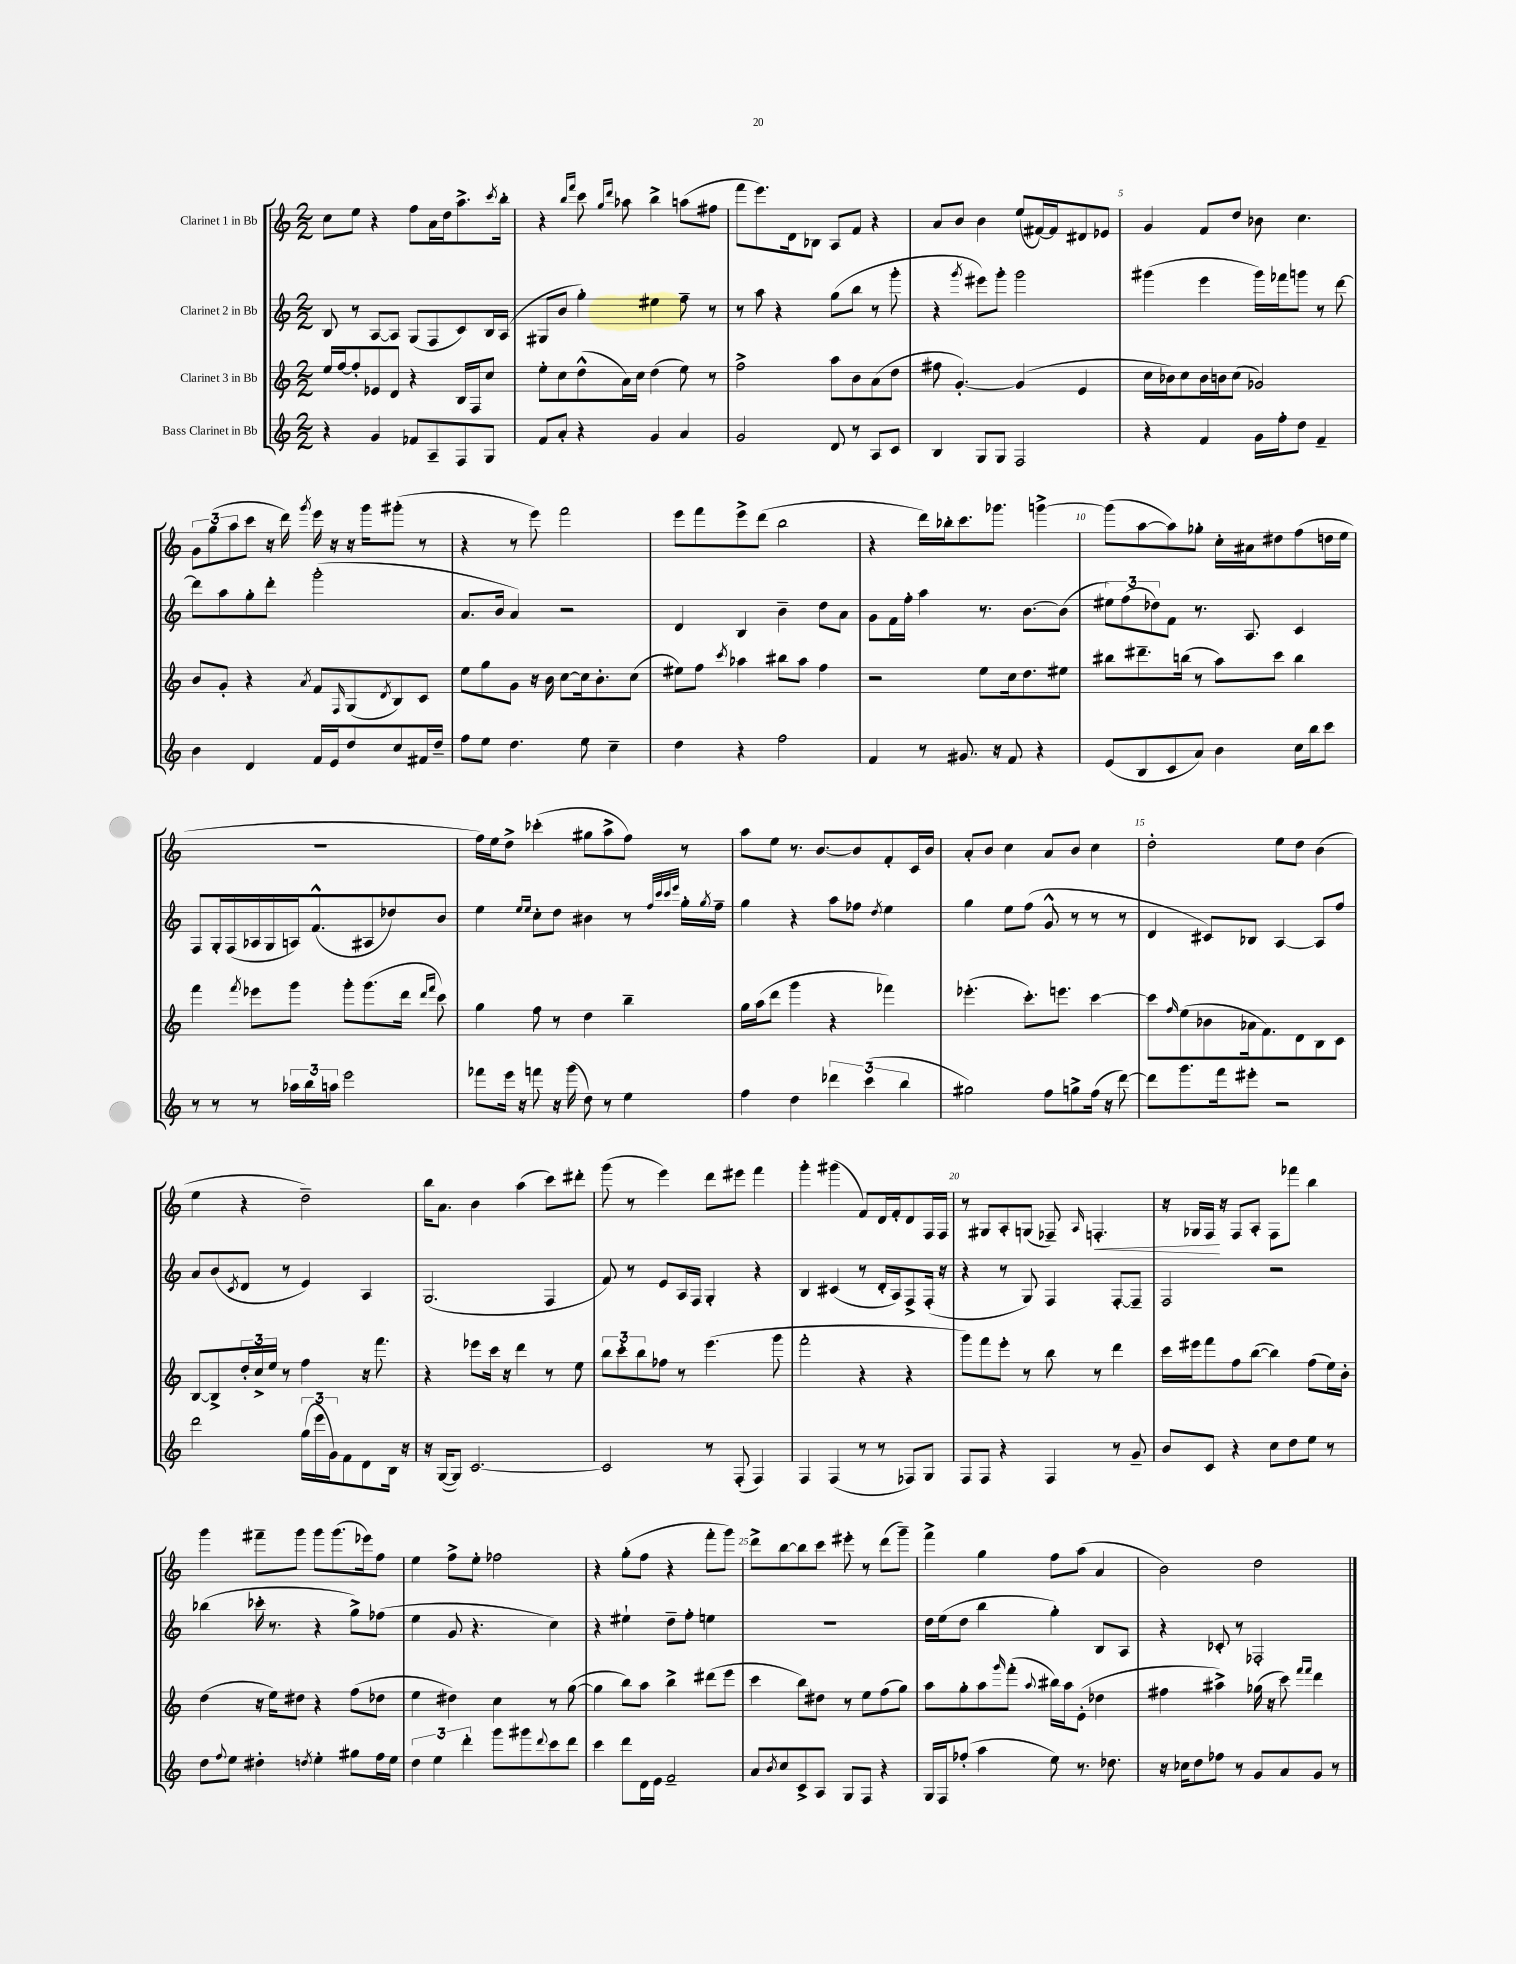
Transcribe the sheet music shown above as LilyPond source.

<<
\new StaffGroup <<
\new Staff = "s0" \with { instrumentName = "Clarinet 1 in Bb" } {
    \clef treble \key c \major \numericTimeSignature \time 2/2
    c''8 e''8 r4 f''8 a'16 d''16 a''8.-> \acciaccatura { c'''8 } b''16-. |
    r4 \grace { b''16 f'''16 } c'''8 \grace { g''16 d'''16 } aes''8 b''4-> a''8( fis''8 |
    f'''8 e'''8.) d'16 bes8 a8 f'8 r4 |
    a'8 b'8 b'4 e''8( fis'16~) fis'16 dis'8 ees'8 |
    g'4 f'8 d''8 bes'8 c''4. |
    \tuplet 3/2 { g'8 g''8( a''8 } c'''8 r16 d'''16) \acciaccatura { g'''8 } e'''16 r16 r16 g'''16 gis'''8-.( r8 |
    r4 r8 e'''8) f'''2 |
    e'''8 f'''8 e'''8-> d'''8( b''2 |
    r4 d'''16) bes''16-. c'''8. ges'''8. g'''4~-> |
    g'''8( a''8~ a''8) ges''8-. c''16-. ais'16 dis''8 f''8( d''16 e''16 |
    R1 |
    f''16) e''16 d''8-> ces'''4-.( gis''8 a''8-> f''8) r8 |
    a''8 e''8 r8. b'8.~ b'8 f'8-. c'16 b'16 |
    a'8-. b'8 c''4 a'8 b'8 c''4 |
    d''2-. e''8 d''8 b'4( |
    e''4 r4 d''2--) |
    b''16 a'8. b'4 a''4( c'''8) dis'''8-. |
    g'''8( r8 e'''4) d'''8 eis'''8 f'''4 |
    g'''4-. gis'''4( f'8) d'16 f'16-. d'8 f16 f16 |
    r8 gis8 a8-. g8( fes8--) \grace { a16 } f4.-.\< |
    r16 ges16 f16\! r16 f8 a8-. f8 fes'''8 b''4 |
    g'''4 fis'''8-- g'''8 g'''8 g'''8.( ees'''16) f''8 |
    e''4 f''8-> e''8-. fes''2 |
    r4 g''8-.( f''8 r4 f'''8-. g'''8) |
    d'''8-> b''8~ b''8 c'''8 eis'''8-. r8 d'''8( g'''8--) |
    f'''4-> g''4 f''8 a''8( a'4 |
    b'2) d''2 \bar "|." |
}
\new Staff = "s1" \with { instrumentName = "Clarinet 2 in Bb" } {
    \clef treble \key c \major \numericTimeSignature \time 2/2
    b8 r8 a8~ a8 g8( f8 c'8) b16 a16( |
    gis8 b'8 g''4-.) eis''4 f''8-- r8 |
    r8 a''8 r4 g''8( b''8 r8 g'''8-. |
    r4 \acciaccatura { g'''8 } eis'''8) g'''8-. g'''2 |
    gis'''4( e'''4 gis'''16) fes'''16 g'''8 r8 d'''8~ |
    d'''8 a''8 g''8-. d'''8-. g'''2-.( |
    a'8. b'16 a'4) r2 |
    d'4 b4 b'4-- d''8 a'8 |
    g'8 f'16 f''16-. a''4 r8. b'8.~ b'8( |
    \tuplet 3/2 { eis''8) f''8( des''8) } f'8 r8. a8. c'4 |
    f8 g16-. f16( aes16 g16 a16) f'8.-^( ais8 des''8) b'8 |
    e''4 \grace { e''16 e''16 } c''8-. d''8 bis'4 r8 \grace { f''32 c'''32 c'''32 e'''32 } g''16-. \acciaccatura { g''8 } f''16-- |
    g''4 r4 a''8 fes''8 \acciaccatura { d''8 } e''4 |
    g''4 e''8 f''8( g'8-^ r8 r8 r8 |
    d'4 cis'8) bes8 a4~ a8 f''8 |
    a'8 b'8( \acciaccatura { c'8 } d'8 r8 e'4) a4 |
    g2.( f4 |
    f'8) r8 e'8 a16 f16 g4-. r4 |
    b4 cis'4( r8 d'16-. a16) f8-> f16-.( r16 |
    r4 r8 g8) f4 f8~-. f8-- |
    f2 r2 |
    bes''4( ces'''16-. r8. r4 g''8->) fes''8( |
    e''4 g'8 r4. c''4) |
    r4 eis''4-! d''8-- f''8-. e''4 |
    R1 |
    d''16 e''16( d''8 b''4 g''4-.) b8 a8 |
    r4 ces'8-. r8 fes2-. \bar "|." |
}
\new Staff = "s2" \with { instrumentName = "Clarinet 3 in Bb" } {
    \clef treble \key c \major \numericTimeSignature \time 2/2
    e''16 f''16~ f''8-. ees'8 d'8 r4 b16 f16 c''8 |
    e''8-. c''8 d''8-^( a'16) c''16 d''4( e''8) r8 |
    f''2-> a''8 b'8 a'8( d''8 |
    fis''8 g'4.~-.) g'4( e'4 |
    c''16 bes'16) c''8 bes'16 b'16 c''8( ges'2) |
    b'8 g'8-. r4 \acciaccatura { a'8 } f'8 \grace { f16 } g8( \acciaccatura { d'8 } b8) c'8 |
    e''8 g''8 g'8 r16 b'16 c''8~ c''16 b'8.-. c''8( |
    eis''8) f''8 \acciaccatura { c'''8 } aes''4 bis''8 aes''8 f''4 |
    r2 e''8 c''16 d''8. eis''8 |
    bis''8 dis'''8.-- b''16( r8 a''8) c'''8 b''4 |
    f'''4 \acciaccatura { f'''8 } ees'''8 g'''8 g'''8-. g'''8.( d'''16 \grace { d'''16 f'''16 } c'''8) |
    g''4 f''8 r8 d''4 b''4-- |
    g''16 a''16( d'''8 g'''4 r4 fes'''4) |
    ees'''4.-.( c'''8.-.) e'''8. c'''4~ |
    c'''8 \grace { f''16 } e''8( bes'8 aes'16 f'8.) d'8 b8 c'8 |
    b8~ b8-> \tuplet 3/2 { d''16-. c''16-> e''16 } r8 f''4 r16 f'''8. |
    r4 ees'''8 c'''16 r16 d'''4 r8 e''8 |
    \tuplet 3/2 { b''8 c'''8-. b''8 } fes''8 r8 e'''4.( g'''8 |
    f'''2-. r4 r4 |
    g'''8) f'''8 e'''8-. r8 b''8 r8 d'''4 |
    c'''16 eis'''16 f'''8 f''8 b''8~( b''4) f''8( e''16) b'16-. |
    d''4( r16 e''16) dis''8 r4 f''8( des''8 |
    e''4 dis''4) c''4 r8 g''8~( |
    g''4 b''8) a''8 b''4-> dis'''8( e'''8 |
    c'''4 b''8) dis''8 r8 e''8 f''8( g''8) |
    a''8 g''8-. a''8 \grace { g'''16 } f'''8-.( \appoggiatura { a''8 } bis''16) a''16 e'8-.( des''4 |
    fis''4 ais''4->) ges''16( r16 c'''8) \grace { f'''16 f'''16 } d'''4 \bar "|." |
}
\new Staff = "s3" \with { instrumentName = "Bass Clarinet in Bb" } {
    \clef treble \key c \major \numericTimeSignature \time 2/2
    r4 g'4 fes'8 a8-- f8 g8 |
    f'8 a'8-. r4 g'4 a'4 |
    g'2 d'8 r8 a8 c'8 |
    b4 g8 g8 f2 |
    r4 f'4 g'16 f''16-. d''8 f'4-- |
    b'4 d'4 f'16 e'16 d''8 c''8 fis'16 d''16-- |
    f''8 e''8 d''4. e''8 c''4-- |
    d''4 r4 f''2 |
    f'4 r8 gis'8. r16 f'8 r4 |
    e'8( b8 c'8 a'8) b'4 c''16 b''16 c'''8 |
    r8 r8 r8 \tuplet 3/2 { aes''16 b''16 a''16 } e'''2 |
    fes'''8 e'''16 r16 f'''8 r16 g'''16( d''8) r8 e''4 |
    f''4 d''4 \tuplet 3/2 { des'''4 c'''4( b''4 } |
    gis''2) f''8 g''8-> f''16( r16 d'''8~) |
    d'''8 g'''8. f'''16 eis'''8-. r2 |
    d'''2 \tuplet 3/2 { g''16( e'''16 g'16) } f'8 d'8 b16 r16 |
    r16 g16~( g8) c'2.~ |
    c'2 r8 f8-.( f4) |
    f4 f4( r8 r8 fes8) g8 |
    f8 f8 r4 f4 r8 g'8-- |
    b'8 c'8 r4 c''8 d''8 e''8 r8 |
    d''8 \appoggiatura { f''8 } e''8 dis''4-. \acciaccatura { d''8 } e''4-. gis''8 f''16 e''16 |
    \tuplet 3/2 { d''4 e''4 d'''4-. } g'''8 gis'''8 \appoggiatura { d'''8 } c'''8 d'''8 |
    c'''4 d'''8 d'16 e'16 f'2-- |
    a'8 \acciaccatura { b'8 } c''8 c'8-> a8 g8 f8 r4 |
    g16 f16 fes''8-.( a''4 e''8) r8. des''8. |
    r16 ces''16 d''8 fes''8 r8 g'8 a'8 g'8 r8 \bar "|." |
}
>>
>>
\layout { \context { \Score \override BarNumber.break-visibility = ##(#f #t #t) barNumberVisibility = #(every-nth-bar-number-visible 5) } }
